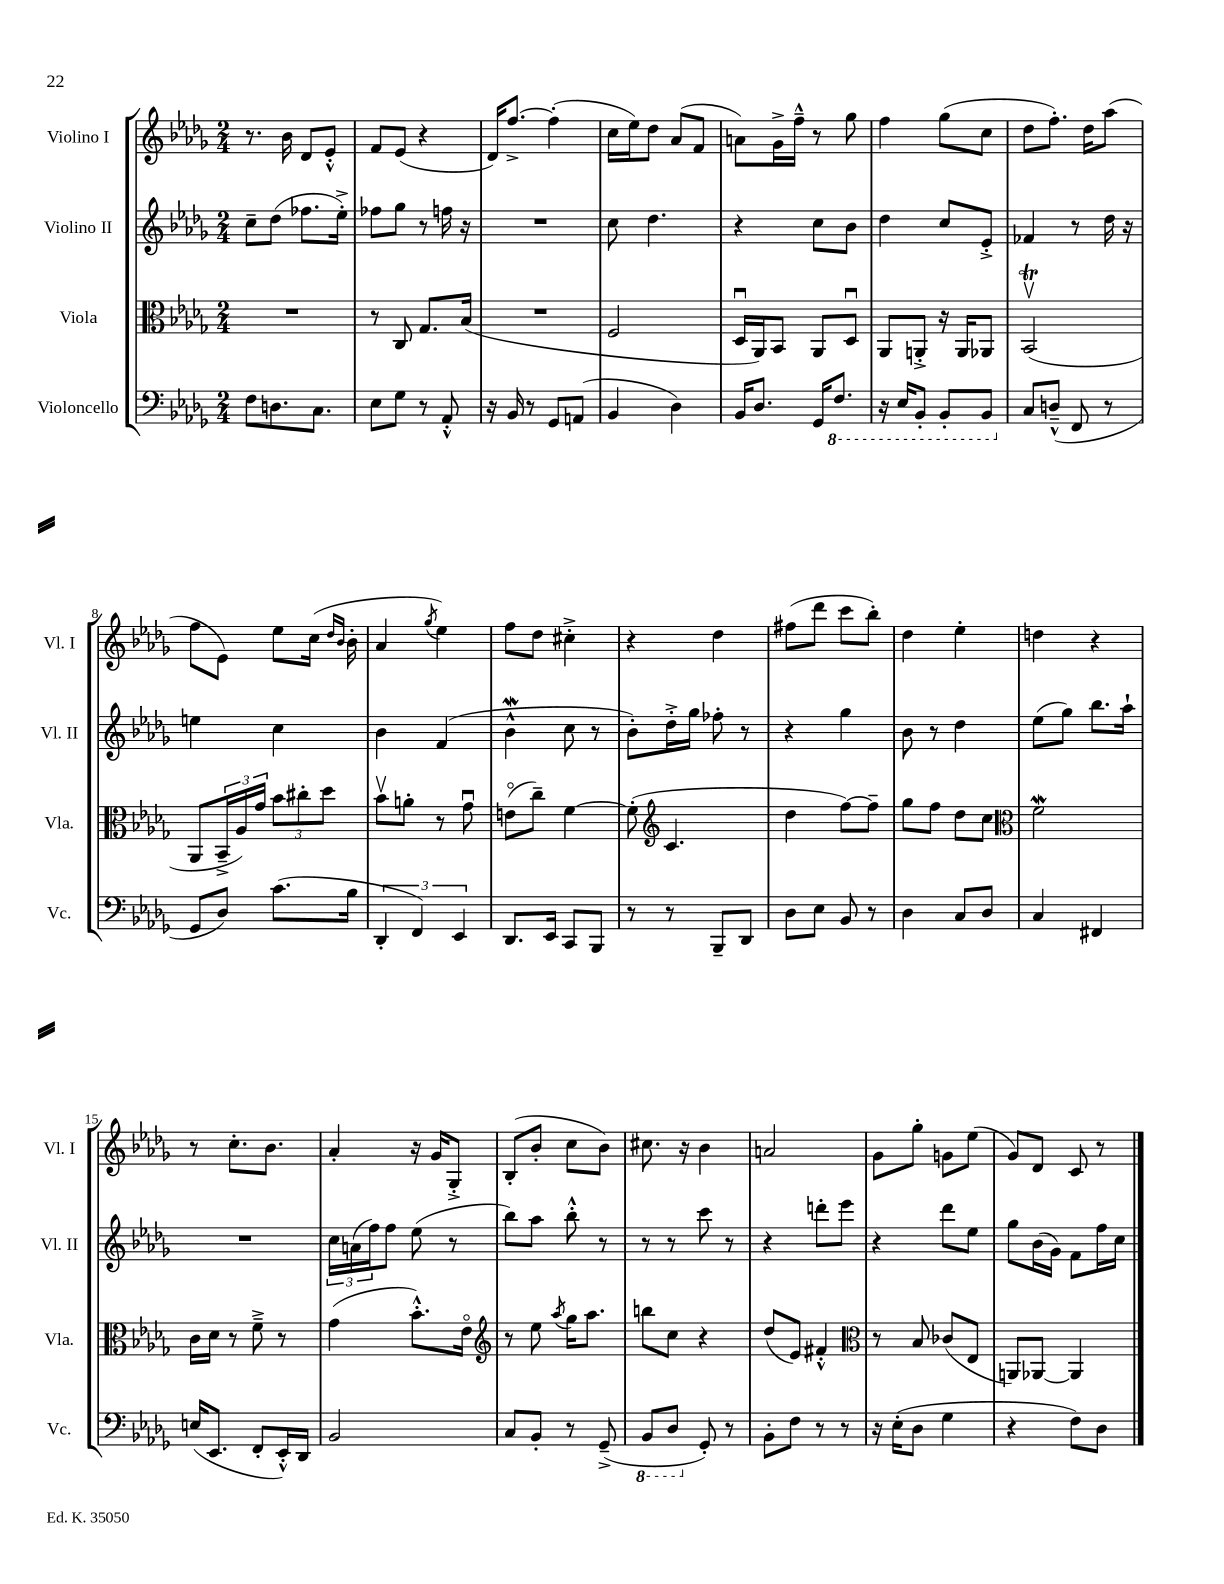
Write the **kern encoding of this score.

**kern	**kern	**kern	**kern
*staff4	*staff3	*staff2	*staff1
*clefF4	*clefC3	*clefG2	*clefG2
*k[b-e-a-d-g-]	*k[b-e-a-d-g-]	*k[b-e-a-d-g-]	*k[b-e-a-d-g-]
*M2/4	*M2/4	*M2/4	*M2/4
8F	2r	8cc~	8.r
8.D	.	(8dd-	.
.	.	.	16b-
.	.	8.ff-	8d-
8.C	.	.	.
.	.	.	8e-'^^
.	.	16ee-'^)	.
=	=	=	=
8E-	8r	8ff-	8f
8G-	8C	8gg-	(8e-
8r	8.G-	8r	4r
8AA-'^^	.	16ff	.
.	(16B-	16r	.
=	=	=	=
16r	2r	2r	16d-)
16BB-	.	.	[8.ff^
8r	.	.	.
8GG-	.	.	(4ff']
(8AA	.	.	.
=	=	=	=
4BB-	2F	8cc	16cc
.	.	.	16ee-)
.	.	4.dd-	8dd-
4D-)	.	.	(8a-
.	.	.	8f
=	=	=	=
16BB-	16D-u	4r	8a)
8.D-	16AA-)	.	.
.	8BB-	.	16g-^
.	.	.	16ff~^^
16GG-	8AA-	8cc	8r
8.FF	.	.	.
.	8D-u	8b-	8gg-
=	=	=	=
16r	8AA-	4dd-	4ff
16EE-	.	.	.
8BBB-'	8AA'^	.	.
8BBB-'	16r	8cc	(8gg-
.	16AA	.	.
8BBB-	8AA-	8e-'^	8cc
=	=	=	=
8C	(2BB-v	4f-	8dd-
(8D~^^	.	.	8.ff')
8FF	.	8r	.
.	.	.	16dd-
8r	.	16dd-	(8aa-
.	.	16r	.
=	=	=	=
8GG-	8AA-	4ee	8ff
8D-)	24BB-~^	.	8e-)
.	24A-)	.	.
.	24g-	.	.
(8.c	12b-	4cc	8ee-
.	12cc#'	.	.
.	.	.	(16cc
.	12dd-	.	.
.	.	.	16qqdd-
.	.	.	16qqb-
16B-	.	.	16b-'
=	=	=	=
6DD-'	8b-v	4b-	4a-
.	8a'	.	.
6FF)	.	.	.
.	.	.	8qgg-
.	8r	(4f	4ee-)
6EE-	.	.	.
.	8g-u	.	.
=	=	=	=
8.DD-	(8eo	4b-^^	8ff
.	8cc~)	.	8dd-
16EE-	.	.	.
8CC	[4f	8cc	4cc#'^
8BBB-	.	8r	.
=	=	=	=
8r	(8f']	8b-')	4r
*	*clefG2	*	*
8r	4.c	16dd-'^	.
.	.	16gg-	.
8BBB-~	.	8ff-'	4dd-
8DD-	.	8r	.
=	=	=	=
8D-	4dd-	4r	(8ff#
8E-	.	.	8ddd-
8BB-	[8ff)	4gg-	8ccc
8r	8ff~]	.	8bb-')
=	=	=	=
4D-	8gg-	8b-	4dd-
.	8ff	8r	.
8C	8dd-	4dd-	4ee-'
8D-	8cc	.	.
=	=	=	=
*	*clefC3	*	*
4C	2f	(8ee-	4dd
.	.	8gg-)	.
4FF#	.	8.bb-	4r
.	.	16aa-`	.
=	=	=	=
(16E	16c	2r	8r
8.EE-	16d-	.	.
.	8r	.	8.cc'
8FF'	8f~^	.	.
.	.	.	8.b-
16EE-'^^)	8r	.	.
16DD-	.	.	.
=	=	=	=
2BB-	(4g-	24cc	4a-'
.	.	(24a	.
.	.	24ff)	.
.	.	8ff	.
.	8.b-'^^)	(8ee-	16r
.	.	.	16g-
.	.	8r	8G-'^
.	16e-o	.	.
=	=	=	=
*	*clefG2	*	*
8C	8r	8bb-)	(8B-'
8BB-'	8ee-	8aa-	8b-'
.	8qaa-	.	.
8r	16gg-	8bb-'^^	8cc
.	8.aa-	.	.
(8GG-~^	.	8r	8b-)
=	=	=	=
8BBB-	8bb	8r	8.cc#
8DD-	8cc	8r	.
.	.	.	16r
8GG-')	4r	8ccc	4b-
8r	.	8r	.
=	=	=	=
8BB-'	(8dd-	4r	2a
8F	8e-)	.	.
8r	4f#'^^	8ddd'	.
8r	.	8eee-	.
=	=	=	=
*	*clefC3	*	*
16r	8r	4r	8g-
(16E-'	.	.	.
8D-	8B-	.	8gg-'
4G-	(8c-	8ddd-	8g
.	8E-	8ee-	(8ee-
=	=	=	=
4r	8AA)	8gg-	8g-)
.	[8AA-	(16b-	8d-
.	.	16g-)	.
8F)	4AA-]	8f	8c
8D-	.	16ff	8r
.	.	16cc	.
==	==	==	==
*-	*-	*-	*-
